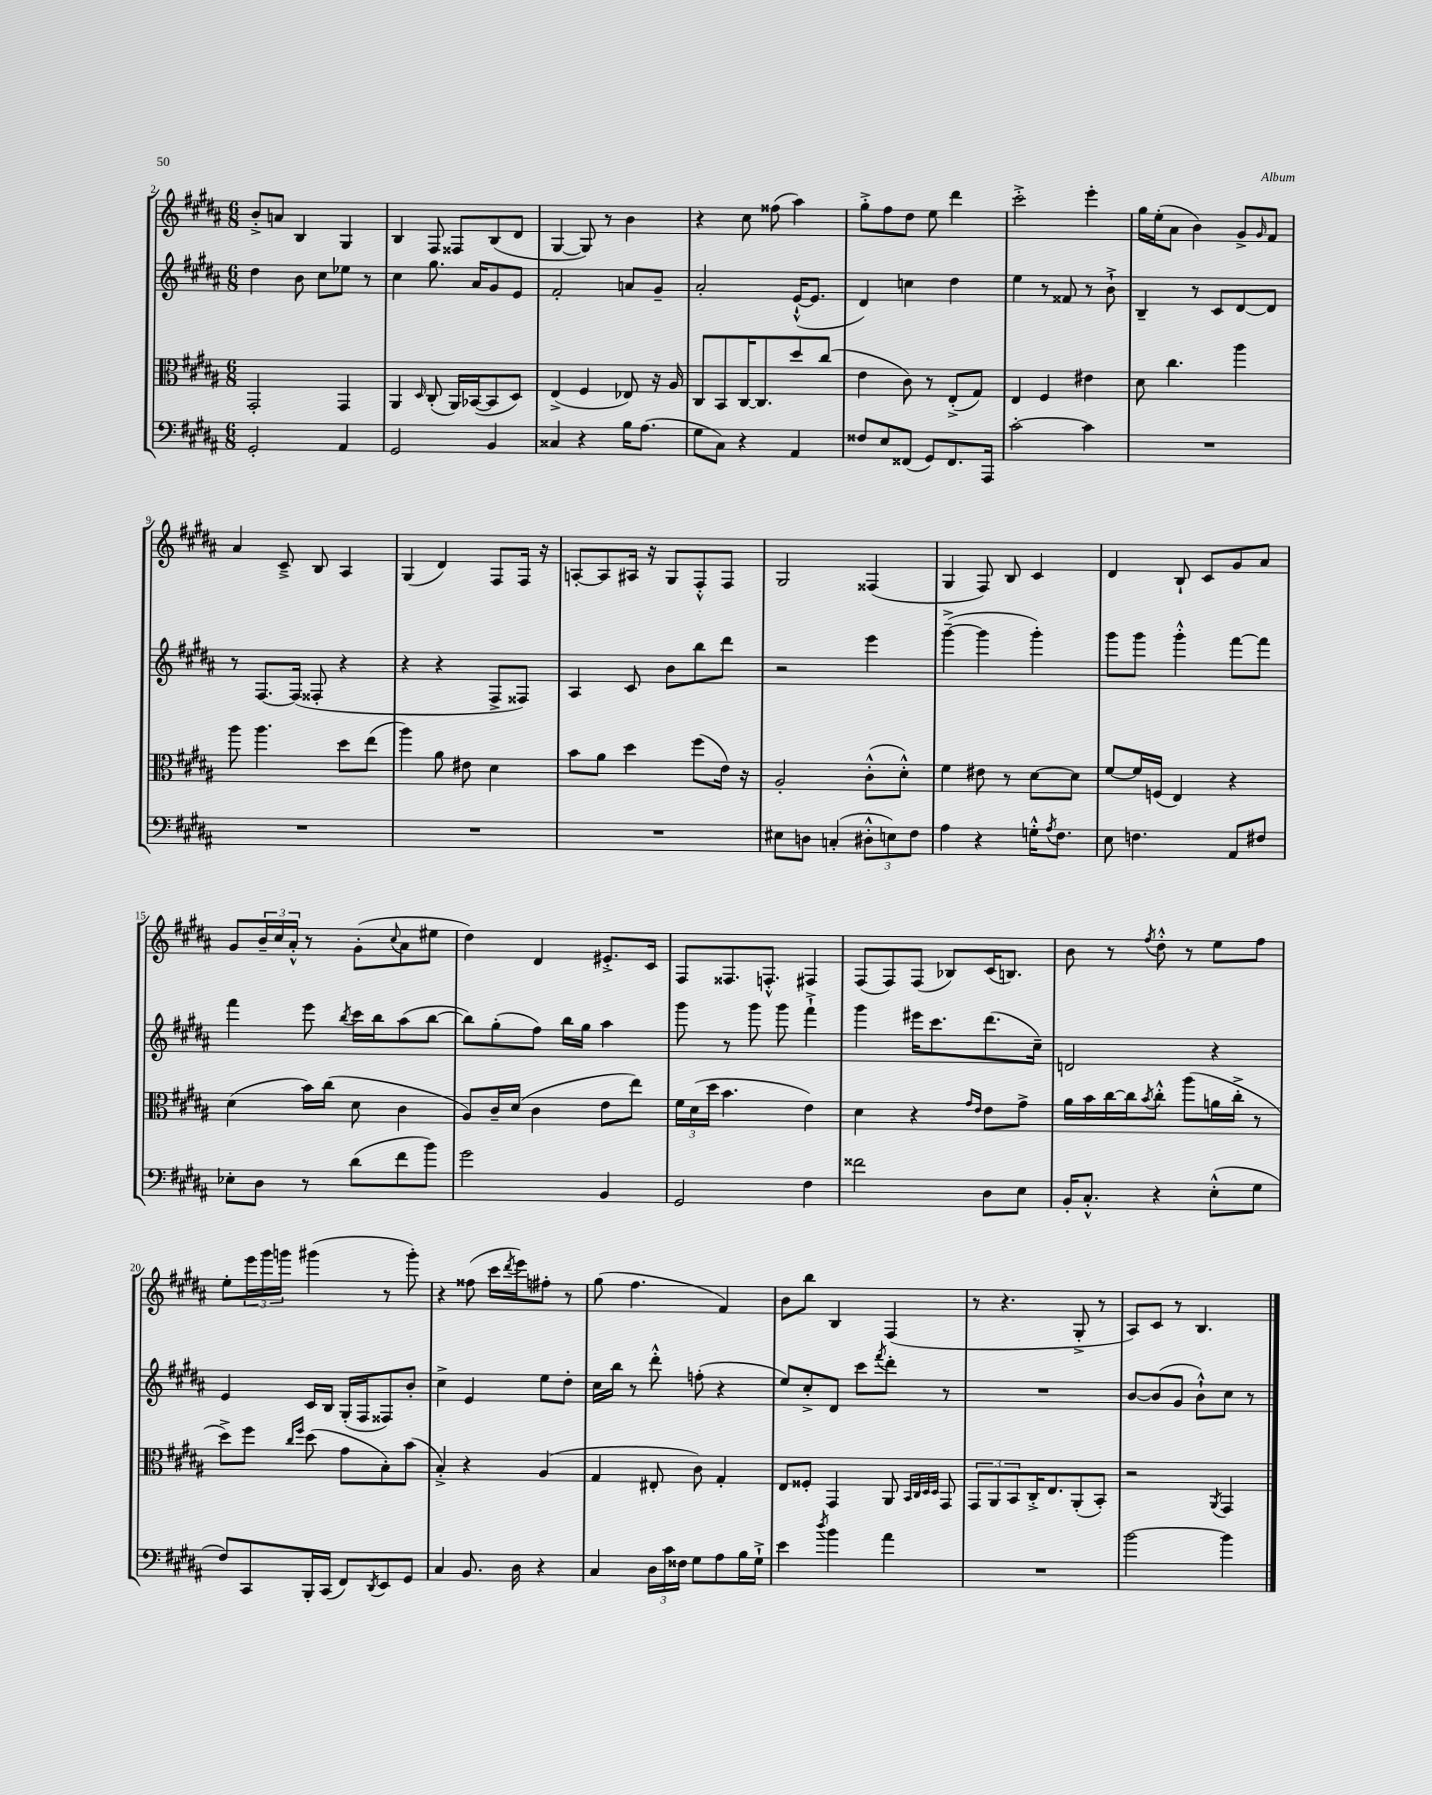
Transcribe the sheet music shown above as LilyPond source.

<<
\new StaffGroup <<
\new Staff = "s0" {
    \clef treble \key b \major \numericTimeSignature \time 6/8
    b'8-.-> a'8 b4 gis4 |
    b4 fis8 fisis8 b8( dis'8 |
    gis4~ gis8) r8 b'4 |
    r4 cis''8 fisis''8( ais''4) |
    gis''8-.-> fis''8 dis''8 e''8 dis'''4 |
    cis'''2-.-> e'''4-. |
    gis''16 e''16-.( ais'8 b'4) gis'8-> \grace { gis'16 } fis'8 |
    ais'4 cis'8---> b8 ais4 |
    gis4( dis'4) fis8 fis16 r16 |
    a8~-. a8 ais16 r16 gis8 fis8-.-^ fis8 |
    gis2 fisis4( |
    gis4 fis8) b8 cis'4 |
    dis'4 b8-! cis'8 gis'8 ais'8 |
    gis'8 \tuplet 3/2 { b'16-- cis''16 ais'16-.-^ } r8 gis'8-.( \appoggiatura { cis''8 } ais'8 eis''8 |
    dis''4) dis'4 eis'8.-.-> cis'16 |
    fis8 fisis8. f8.-.-^ fis4 |
    fis8( fis8) fis8( bes8) cis'16( b8.) |
    b'8 r8 \acciaccatura { fis''8 } dis''8-.-^ r8 e''8 fis''8 |
    e''8-. \tuplet 3/2 { e'''16 gis'''16 g'''16 } gis'''4( r8 gis'''8-.) |
    r4 fisis''8( cis'''16 \acciaccatura { dis'''8 } e'''16) fis''8-. r8 |
    gis''8( fis''4. fis'4) |
    b'8 b''8 b4 fis4( |
    r8 r4. gis8-.-> r8 |
    ais8) cis'8 r8 b4. \bar "|." |
}
\new Staff = "s1" {
    \clef treble \key b \major \numericTimeSignature \time 6/8
    dis''4 b'8 cis''8 ees''8 r8 |
    cis''4 gis''8. ais'16 gis'8 e'8 |
    fis'2-. a'8 gis'8-- |
    ais'2-. e'16~-!-^( e'8. |
    dis'4) c''4 dis''4 |
    e''4 r8 fisis'8 r8 b'8-!-> |
    b4-- r8 cis'8 dis'8~ dis'8 |
    r8 fis8.~ fis16( fisis8-. r4 |
    r4 r4 fis8-> fisis8) |
    ais4 cis'8 b'8 b''8 dis'''8 |
    r2 e'''4 |
    gis'''4~--->( gis'''4 gis'''4-.) |
    gis'''8 gis'''8 gis'''4-.-^ fis'''8~ fis'''8 |
    fis'''4 e'''8 \acciaccatura { b''8 } cis'''16 b''16 ais''8( b''8~ |
    b''8) gis''8-.( fis''8) b''16 gis''16 ais''4 |
    gis'''8 r8 gis'''8 gis'''8 fis'''4-!-> |
    gis'''4 eis'''16 cis'''8. dis'''8.( cis''16--) |
    d'2 r4 |
    e'4 cis'16 b16 gis16-.( fis16 fisis8) b'8-. |
    cis''4-> e'4 e''8 dis''8-. |
    cis''16 b''16 r8 dis'''8-.-^ f''8-.( r4 |
    e''8) cis''8-.-> dis'8 cis'''8 \acciaccatura { fis'''8 } dis'''8-. r8 |
    R2. |
    b'8~ b'8( gis'8 b'8-!-^) cis''8 r8 \bar "|." |
}
\new Staff = "s2" {
    \clef alto \key b \major \numericTimeSignature \time 6/8
    gis,2-. gis,4 |
    ais,4 \grace { dis16 } cis8-.( ais,16) bes,16~( bes,8 dis8) |
    e4->( fis4 ees8) r16 ais16 |
    cis8 b,8 cis16~ cis8. dis''8 cis''8( |
    e'4 cis'8) r8 e8-.->( gis8) |
    e4 fis4 eis'4 |
    dis'8 cis''4. ais''4 |
    ais''8 ais''4. dis''8 e''8( |
    ais''4) ais'8 eis'8 dis'4 |
    b'8 ais'8 dis''4 fis''8( e'16) r16 |
    ais2-. cis'8-.-^( dis'8-.-^) |
    fis'4 eis'8 r8 dis'8~ dis'8 |
    fis'8~ fis'16 f16( e4) r4 |
    dis'4( b'16) cis''16( dis'8 cis'4 |
    ais8) cis'16-- dis'16( cis'4 e'8 e''8) |
    \tuplet 3/2 { fis'16 dis'16( dis''16 } b'4. e'4) |
    dis'4 r4 \grace { gis'16 e'16 } e'8 gis'8-> |
    ais'16 b'16 cis''16~ cis''16 \acciaccatura { b'8 } cis''8-.-^ ais''8( a'16 cis''16-.-> r8 |
    dis''8->) fis''8 \grace { cis''16 fis''16 } dis''8( gis'8 b8-.) b'8( |
    b4-.->) r4 ais4( |
    gis4 eis8-. cis'8) gis4-. |
    e8 fisis8-. gis,4 ais,8 \grace { b,32 cis32 dis32 dis32 } gis,8 |
    \tuplet 3/2 { gis,8 ais,8 b,8 } cis16-.-> e8. ais,8-.( b,8-.) |
    r2 \acciaccatura { ais,8 } gis,4 \bar "|." |
}
\new Staff = "s3" {
    \clef bass \key b \major \numericTimeSignature \time 6/8
    gis,2-. ais,4 |
    gis,2 b,4 |
    cisis4 r4 b16 ais8.( |
    gis8 cis8) r4 ais,4 |
    fisis8 e8 fisis,8( gis,8) fisis,8. ais,,16 |
    cis'2~-. cis'4 |
    R2. |
    R2. |
    R2. |
    R2. |
    eis8 d8 c4-.( \tuplet 3/2 { dis8-.-^ e8) fis8 } |
    ais4 r4 g16-.-^ \acciaccatura { ais8 } fis8. |
    e8 f4. ais,8 fis8 |
    ees8-. dis8 r8 dis'8( fis'8 b'8) |
    gis'2 b,4 |
    gis,2 fis4 |
    fisis'2 dis8 e8 |
    b,16-. cis8.-.-^ r4 e8-.-^( gis8 |
    fis8) cis,8 b,,16-. cis,16( fis,8) \acciaccatura { dis,8 } e,8 gis,8 |
    cis4 b,8. dis16 r4 |
    cis4 \tuplet 3/2 { dis16 cis'16 fisis16 } gis8 ais8 b16 gis16-!-> |
    e'4 \acciaccatura { dis''8 } b'4 ais'4 |
    R2. |
    b'2~ b'4 \bar "|." |
}
>>
>>
\layout { \context { \Score currentBarNumber = #2 } }
